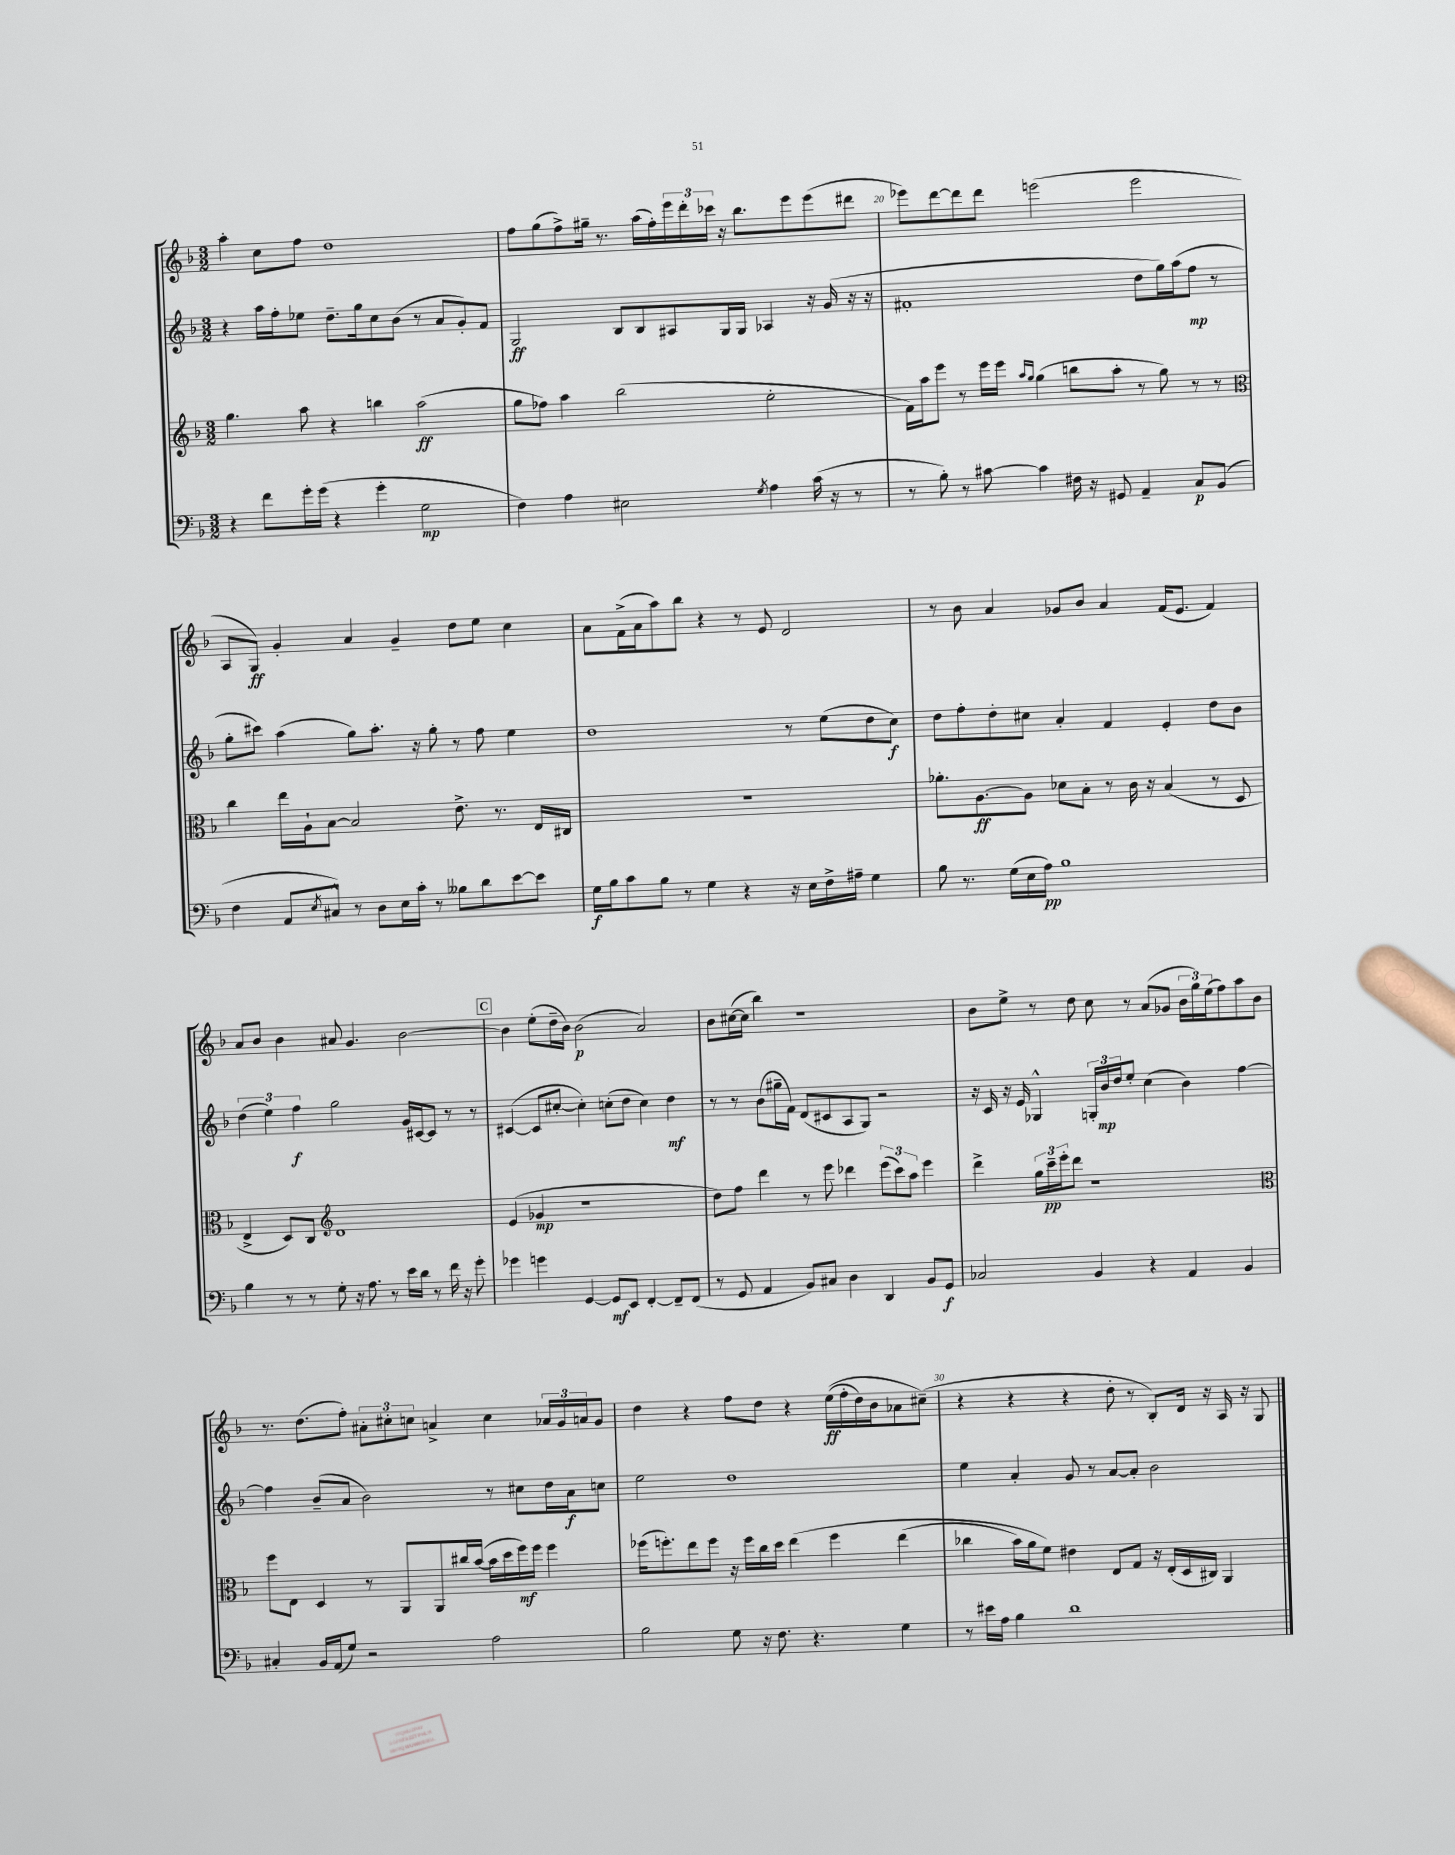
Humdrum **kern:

**kern	**kern	**kern	**kern
*staff4	*staff3	*staff2	*staff1
*clefF4	*clefG2	*clefG2	*clefG2
*k[b-]	*k[b-]	*k[b-]	*k[b-]
*M3/2	*M3/2	*M3/2	*M3/2
4r	4.gg	4r	4aa'
8f	.	16aa	8cc
.	.	16ff'	.
16g'	8aa	8ee-	8ff
(16g	.	.	.
4r	4r	8.dd~	1dd
.	.	16gg	.
4g'	4bb	8cc	.
.	.	(8b-	.
2G	(2aa	8r	.
.	.	8a	.
.	.	8g')	.
.	.	8f	.
=	=	=	=
4F)	8gg	2G	8ff
.	8ff-)	.	(8gg
4A	4aa	.	8ff^)
.	.	.	16gg#~
.	.	.	8.r
2E#	(2bb-	8B-	.
.	.	8B-	(16aa
.	.	.	16ff')
.	.	8A#	24eee
.	.	.	24ddd'
.	.	.	24ccc-
.	.	16G	16r
.	.	16G	8.bb-
8qG	.	.	.
4A	2ee'	4A-	.
.	.	.	8eee
(16c	.	16r	(8eee
16r	.	(16g	.
8r	.	16r	8ddd#
.	.	16r	.
=	=	=	=
8r	16f)	1f#'	8eee-)
.	16aa	.	.
8B-')	8eee	.	[8ddd
8r	8r	.	8ddd]
[8c#	16eee	.	8ddd
.	16eee	.	.
.	16qqaa	.	.
.	16qqgg	.	.
4c#]	(4gg	.	(2eee
16F#	8bb	.	.
16r	.	.	.
8GG#	8aa'	.	.
4AA~	8r	8dd	2eee
.	8gg)	16gg)	.
.	.	(16aa	.
8C	8r	8ff	.
(8BB-	8r	8r	.
=	=	=	=
*	*clefC3	*	*
4F	4cc	8gg'	8A
.	.	8ccc#)	8G)
8AA	16ee	(4aa	4g'
.	16A`	.	.
8qE	.	.	.
8C#^^)	[8B-	.	.
8r	2B-]	8gg)	4a
8D	.	8.aa'	.
16E	.	.	4g~
16c'	.	16r	.
8r	.	8gg'	.
8B--	8.e^	8r	8dd
8d	.	8ff	8ee
.	8.r	.	.
[8e	.	4ee	4cc
8e]	16E	.	.
.	16C#	.	.
=	=	=	=
16G	1.r	1dd	8a
16B-	.	.	.
8c	.	.	(16f^
.	.	.	16a
8B-	.	.	8aa)
8r	.	.	8bb-
4G	.	.	4r
4r	.	.	8r
.	.	.	8e
16r	.	8r	2d
16E	.	.	.
16F^	.	(8ee	.
16A#~	.	.	.
4G	.	8dd	.
.	.	8cc)	.
=	=	=	=
8B-	8.a-'	8dd	8r
8.r	.	8ff'	8b-
.	[8.A	.	.
.	.	8dd'	4a
(16G	.	.	.
16E	8A]	8cc#	.
16A)	.	.	.
1B-	8d-	4a'	8g-
.	8B-'	.	8b-
.	8r	4f	4a
.	16c	.	.
.	16r	.	.
.	(4B-	4e'	(16f
.	.	.	8.e
.	8r	8dd	4f)
.	8D	8b-	.
=	=	=	=
4B-	4E^	(6dd	8a
.	.	.	8b-
.	.	6ee)	.
8r	8D)	.	4b-
.	.	6ff	.
8r	8C	.	.
*	*clefG2	*	*
8G'	1d	2gg	8a#
16r	.	.	4.g
8.A	.	.	.
8r	.	.	.
16e	.	16g	[2b-
16d	.	[16c#	.
8r	.	8c#]	.
16f	.	8r	.
16r	.	.	.
8g'	.	8r	.
=	=	=	=
4g-	(4e	([4c#	4b-]
4g	4g-	8c#]	(8ee'
.	.	[8cc#'	16dd~
.	.	.	16b-)
[4GG	1r	4cc#'])	(2b-
8GG]	.	(8cc'	.
8EE	.	8dd	.
[4FF'	.	4cc)	2a)
8FF~]	.	4dd	.
(8FF	.	.	.
=	=	=	=
8r	8dd)	8r	8b-
8GG	8ff	8r	([16cc#
.	.	.	16cc#]
4AA	4ddd	(8b-	4bb-)
.	.	16gg#~	.
.	.	16f)	.
8BB-)	8r	(8d	1r
8C#	8eee	8c#	.
4D	4ddd-	8A	.
.	.	8G)	.
4DD	(12eee	2r	.
.	12ccc)	.	.
.	12aa	.	.
8BB-	4eee	.	.
8GG	.	.	.
=	=	=	=
2C-	4ddd^	16r	8b-
.	.	16c	.
.	.	16r	8ee^
.	.	16e	.
.	24gg	4G-^^	8r
.	24ccc~	.	.
.	24eee'	.	.
.	8ddd	.	8dd
4BB-	1r	24G'	8cc
.	.	24b-	.
.	.	24dd	.
.	.	8ee'	8r
4r	.	(4cc	(8a
.	.	.	8g-
4AA	.	4b-)	24b-
.	.	.	24gg)
.	.	.	(24ee
.	.	.	8ff)
4BB-	.	[4ff	8aa
.	.	.	8b-
=	=	=	=
*	*clefC3	*	*
4C#'	8ff	4ff]	8.r
.	8E	.	.
.	.	.	(8.dd
16BB-	4D	(8b-~	.
(16AA	.	.	.
8G)	.	8a	8ff')
2r	8r	2b-)	12a#'
.	.	.	12cc#'
.	8AA	.	.
.	.	.	12cc
.	8AA	.	4a^
.	16cc#	.	.
.	([16b-	.	.
2A	16b-]	8r	4cc
.	16dd	.	.
.	16ff)	8cc#	.
.	16ff	.	.
.	4ff	16dd	24a-
.	.	.	24g
.	.	16a	.
.	.	.	24a
.	.	8cc	8g
=	=	=	=
2B-	(16ff-	2ee	4dd
.	8.ff')	.	.
.	8ee	.	4r
.	8ff	.	.
8G	16r	1dd	8ff
.	16ff	.	.
16r	16cc	.	8dd
8.F	16dd	.	.
.	&(4ee	.	4r
4.r	.	.	.
.	4ff	.	&((16ee
.	.	.	16ff'
.	.	.	16dd)
.	.	.	16b-
4G	(4ee	.	8a-
.	.	.	(8cc#~&)
=	=	=	=
8r	4cc-	4ee	4r
16e#	.	.	.
16A	.	.	.
4B-	16b-)	4a'	4r
.	16a	.	.
.	8f&)	.	.
1d	4e#	8g	4r
.	.	8r	.
.	8E	[8a	8dd'
.	8G	8a']	8r
.	16r	2b-	8B-')
.	(16E'	.	.
.	16D	.	16d
.	16C#)	.	16r
.	4AA	.	16A
.	.	.	16r
.	.	.	8G
==	==	==	==
*-	*-	*-	*-
